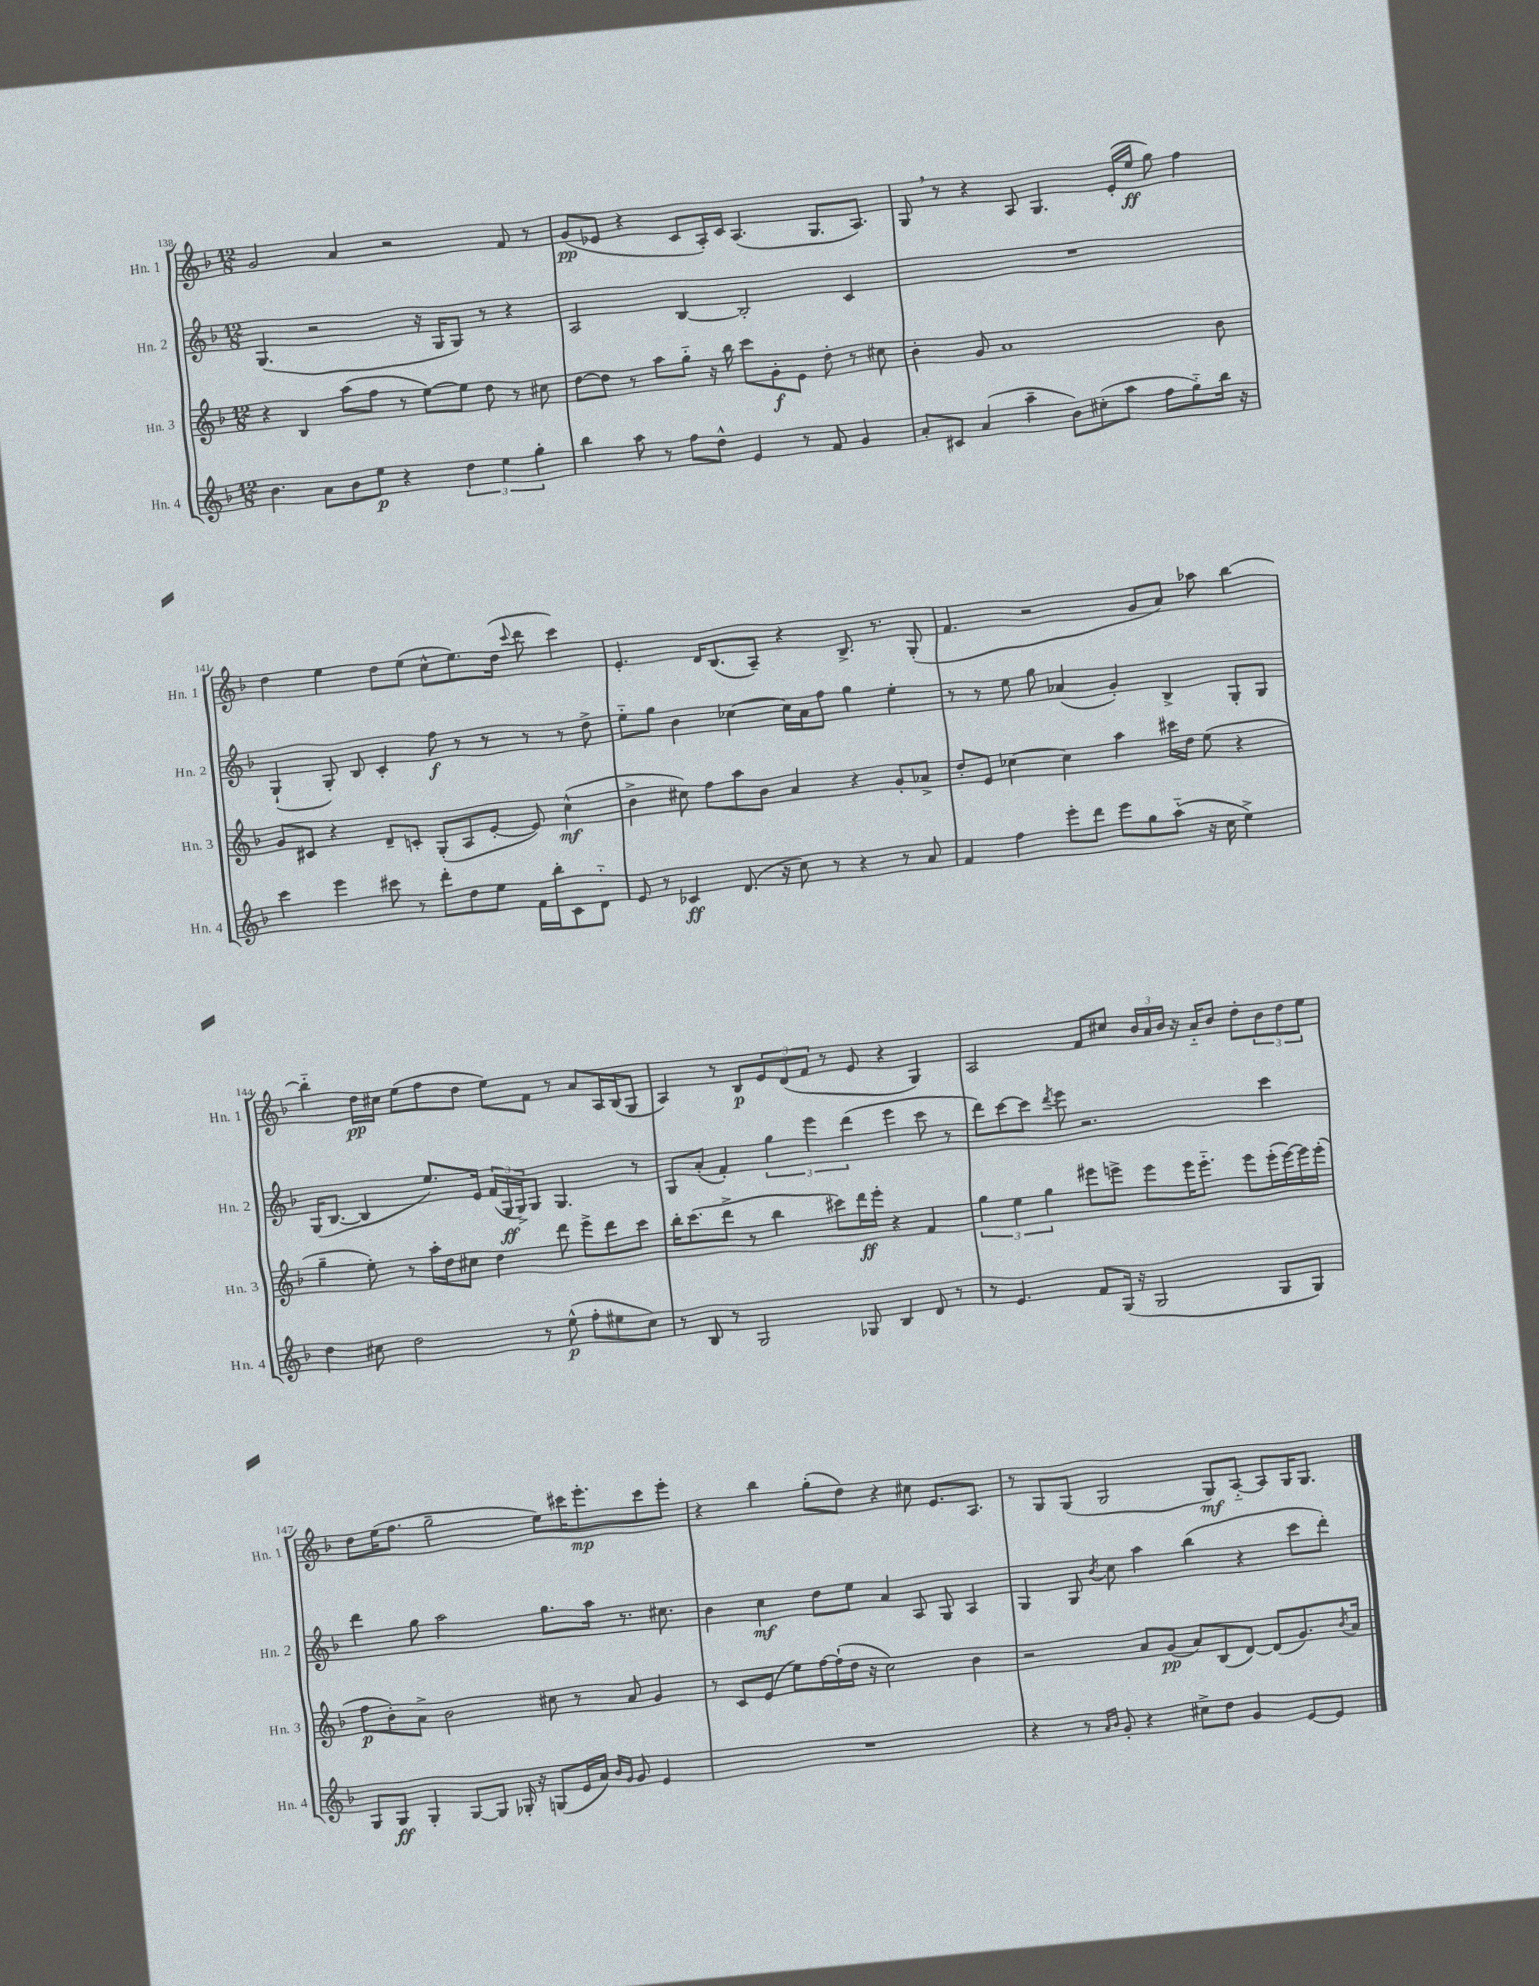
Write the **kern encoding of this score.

**kern	**kern	**kern	**kern
*staff4	*staff3	*staff2	*staff1
*clefG2	*clefG2	*clefG2	*clefG2
*k[b-]	*k[b-]	*k[b-]	*k[b-]
*M12/8	*M12/8	*M12/8	*M12/8
4.b-	4r	(4.G	2g
.	4B-	.	.
8a	.	2r	.
8b-	(8aa	.	4a
8ee	8ff	.	.
4r	8r	.	2r
.	[8ee)	16r	.
.	.	16G	.
6dd	8ee]	8G)	.
.	8dd	8r	.
6ee	.	.	.
.	8r	4r	8f
6gg'	.	.	.
.	8cc#	.	8r
=	=	=	=
4bb-	[8dd	2A	(8g
.	8dd]	.	8e-
8aa	8r	.	4r
8r	8aa	.	.
8ff	8gg'~	[4B-	8c
8dd^^	16r	.	16A')
.	16bb-	.	16c
4e	8ccc	2B-']	(4.A
.	8g'	.	.
8r	8e	.	.
8f	8dd'	.	8.G
4g	8r	4c	.
.	.	.	8.A)
.	8cc#	.	.
=	=	=	=
8a'	4b-'	1.r	8G
8c#	.	.	8r
(4a	8g	.	4r
.	1a	.	.
4aa~	.	.	8A
.	.	.	4.G
8b-)	.	.	.
(8cc#'	.	.	.
8aa	.	.	(16e'
.	.	.	16ee
8ff	.	.	8gg)
8gg'~)	.	.	4ff
16bb-	8b-	.	.
16r	.	.	.
=	=	=	=
4ccc	8g	(4G`	4dd
.	8c#	.	.
4eee	4r	8G')	4ee
.	.	8B-	.
8ccc#	8d~	4c'	8dd
8r	8c'	.	(8ee
8ddd'	(8G'	8ff	8cc^^
8dd	8A	8r	8.ee)
8ee	[8e'	8r	.
.	.	.	(16dd
.	.	.	8qqccc
16f	8e])	8r	8ddd
16bb-'	.	.	.
8c	(4cc^^	8r	4ccc)
8d'~	.	8dd^	.
=	=	=	=
8e	4b-^	8ee'~	4.e'
8r	.	8gg	.
4c-	8cc#)	4b-	.
.	8ff	.	16d
.	.	.	(8.B-
(8.d	8aa	[4cc-	.
.	8b-	.	8A~)
16r	.	.	.
8cc)	4a	16cc-]	4r
.	.	16a	.
8r	.	8ff	.
4r	4r	4gg	8.B-^
.	.	.	8.r
8r	8g'	4ee'	.
8a	8a-^	.	(8G'
=	=	=	=
4f	8dd'	8r	4.f
.	8e	8r	.
4ff	[4cc-	8ee	.
.	.	8gg	2r
8eee'	4cc-]	(4a-	.
8ddd	.	.	.
8eee	4aa	4g')	.
8gg	.	.	8g
(8aa'~	16ccc#	4B-^	8a)
.	16dd	.	.
16r	(8ee	.	8aa-
16cc	.	.	.
4ee^)	4r	8G'	[4bb-
.	.	8G	.
=	=	=	=
4dd	4gg~	(16G	4bb-'~]
.	.	[8.B-	.
8cc#	8ee')	4B-]	16dd
.	.	.	16cc#
2dd	8r	.	(8ee
.	16aa'	8.ee)	8ff
.	16dd	.	.
.	8cc#	.	8dd
.	.	16e	.
.	4dd	(24f	8ee)
.	.	24G	.
.	.	24G^)	.
8r	.	8G	8f
(8ee^^	8ddd	4.G	8r
8ff'	8eee^	.	8a
8ee#	8ddd	.	16A
.	.	.	(16B-
8cc#)	8ccc	8r	8G
=	=	=	=
8r	16bb-'	8G	4A)
.	(8.ccc	.	.
8B-	.	(8a'	.
8r	8ddd^	4f')	8r
2G	8r	.	8B-
.	4bb-	6gg	12e
.	.	.	(12d
.	.	6eee	12f
.	8ccc#)	.	8r
.	.	(6ddd	.
8G-	16ddd	.	8e
.	16eee'	.	.
4B-	4r	4eee	4r
8d	4f	8ccc	4G)
8r	.	8r	.
=	=	=	=
8r	6gg	8ddd)	2A
4.e	.	[8ccc	.
.	6ee	.	.
.	.	8ccc]	.
.	6gg	.	.
.	.	8qddd	.
.	.	8eee	.
8f	8eee#	2.r	8f
(16G	8eee^	.	8cc#
16r	.	.	.
2G	8eee	.	24b-
.	.	.	24a
.	.	.	24b-
.	16eee	.	16r
.	8.eee'~	.	16a'~
.	.	.	8b-
.	8eee	.	8dd'
8G	(16eee'	4ccc	12b-
.	[16eee)	.	.
.	.	.	12dd
8G)	16eee]	.	.
.	.	.	12ee
.	(16eee'	.	.
=	=	=	=
8G	8ff	4ddd	8dd
8G	8b-')	.	(16ee
.	.	.	8.ff
4G'	8a^	8gg	.
.	2b-	2aa	2gg~
[8G	.	.	.
8G]	.	.	.
16G-'	.	.	.
16r	.	.	.
(8G	8cc#	8.gg	8ee)
16e	8r	.	16ccc#
16a)	.	16aa	8.eee'
16qqb-	.	.	.
16qqg	.	.	.
8g	8a	8.r	.
4e	4g	.	8ccc#
.	.	8.cc#	.
.	.	.	8eee'
=	=	=	=
1.r	8r	4b-	4r
.	8c	.	.
.	(8e	4cc	4bb-
.	8ee)	.	.
.	[16ff	8dd	(8gg'
.	(16ff`]	.	.
.	16dd	8ee	8dd)
.	16r	.	.
.	2cc)	4a	4r
.	.	8A	8cc#
.	.	8G	8.e
.	4b-	4A	.
.	.	.	8.A
=	=	=	=
4r	2r	4G	8r
.	.	.	8G
8r	.	8G	(8G
16qqa	.	.	.
16qqb-	.	8qb-	.
8g'	.	8cc	2G
4r	8a	4aa	.
.	(8g	.	.
8cc#^	8a)	(4bb-	.
8dd	(8B-	.	8G)
4g	[8d)	4r	[8A'~
.	(8d]	.	8A]
[8e	8.g)	8ccc	16G
.	.	.	8.G
8e]	.	8ddd')	.
.	8qb-	.	.
.	16a	.	.
==	==	==	==
*-	*-	*-	*-
